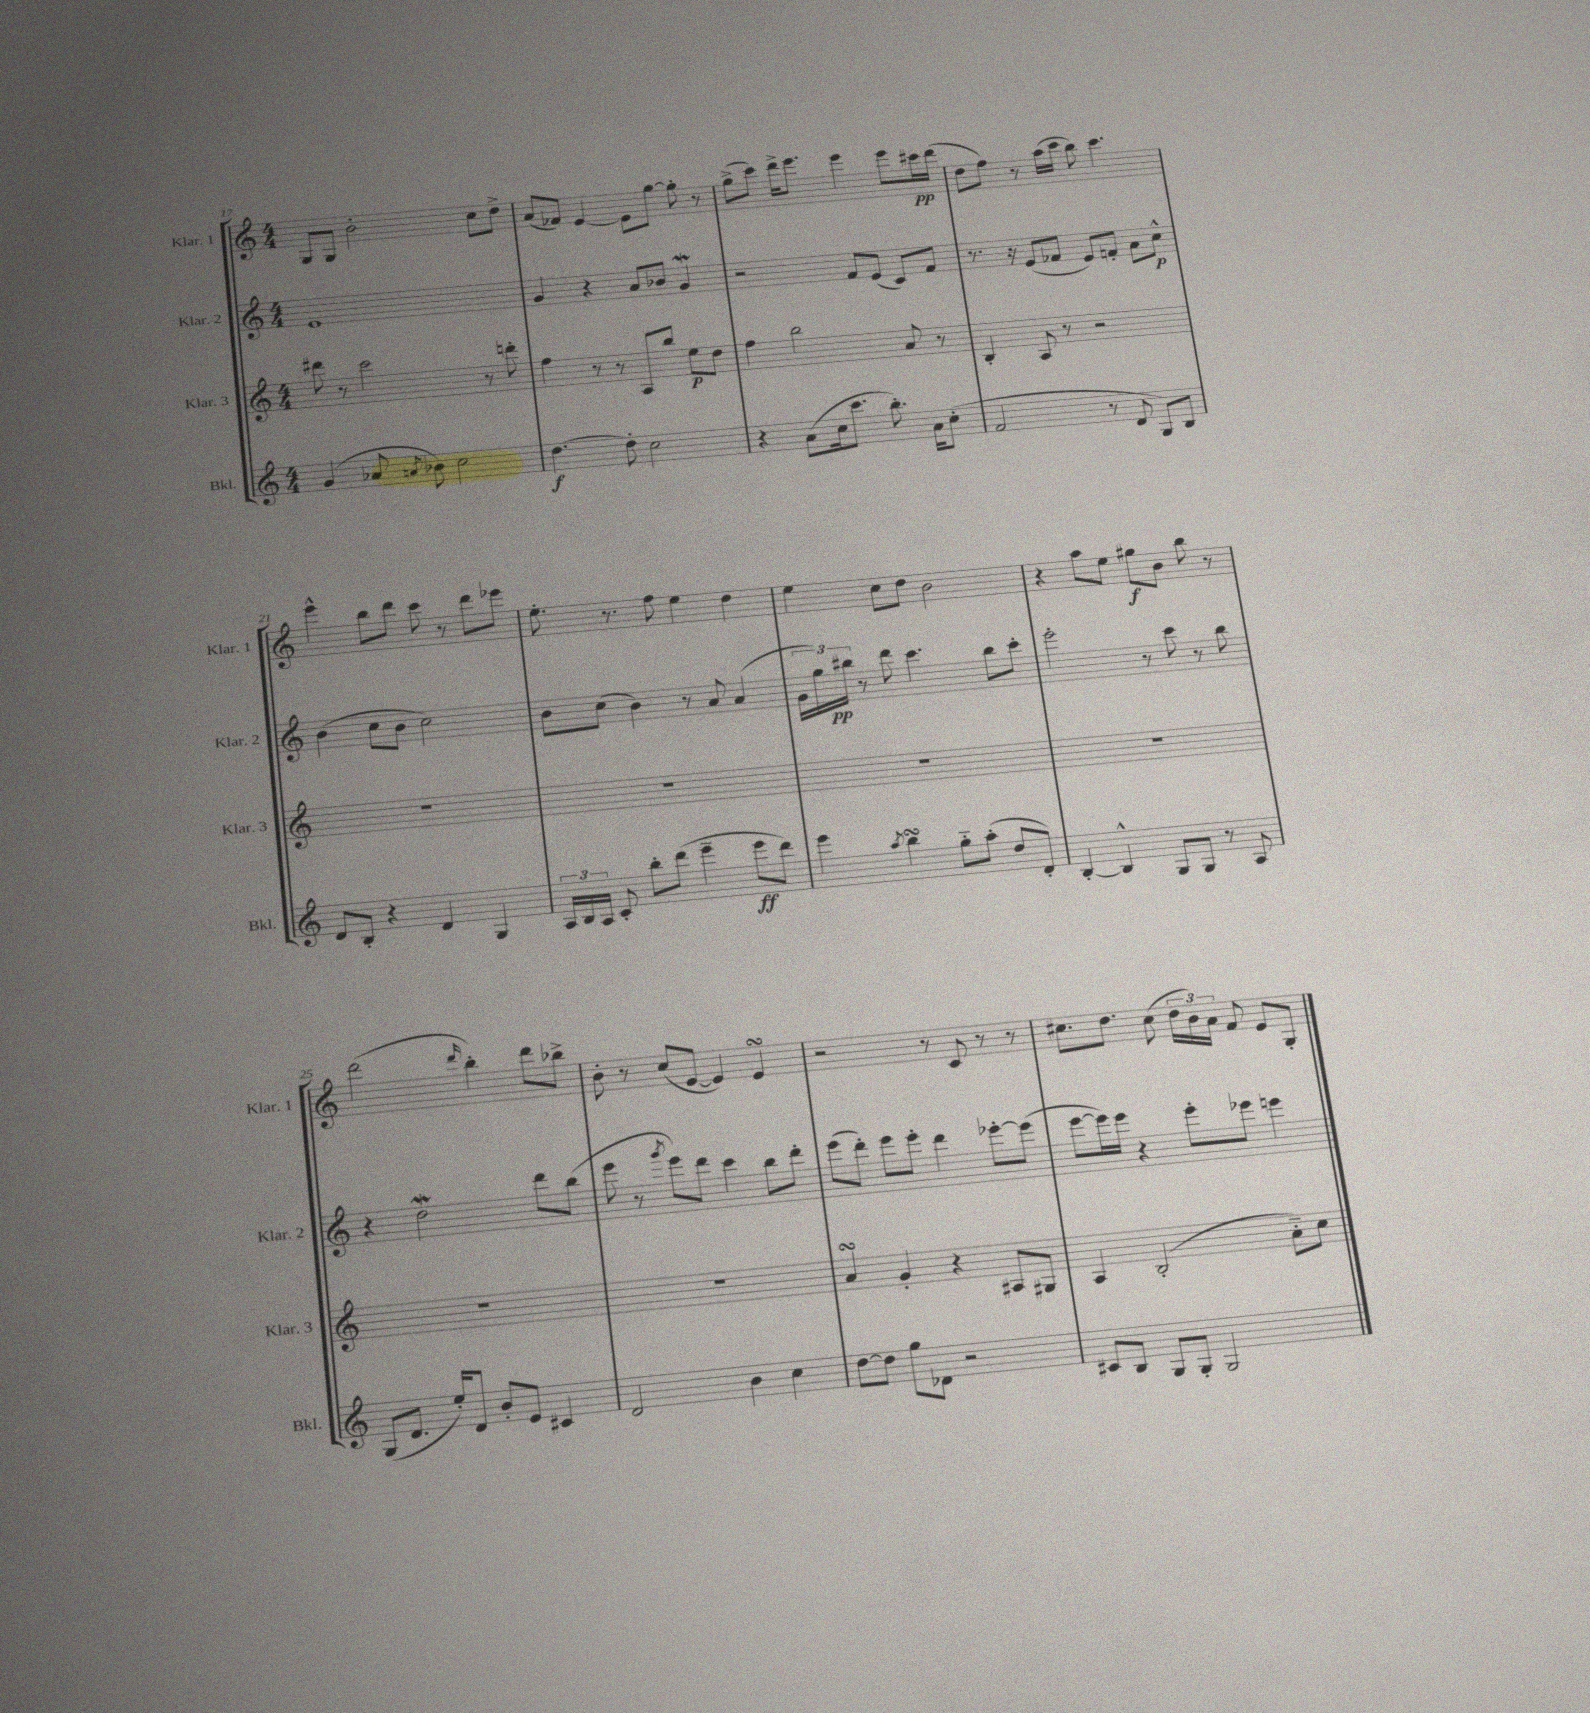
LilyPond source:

<<
\new StaffGroup <<
\new Staff = "s0" \with { instrumentName = "Klar. 1" shortInstrumentName = "Klar. 1" } {
    \clef treble \key c \major \numericTimeSignature \time 4/4
    \autoBeamOff g8[ g8] b'2-. c''8[ d''8]-> |
    a'8[( fes'8]) e'4~ e'8[ g''8]~ g''8-. r8 |
    g''8[->( c'''8]) d'''16[-> e'''8.] e'''4 e'''8[ cis'''16\pp d'''16]( |
    d''8[ f''8]) r8 a''16[( c'''16] b''8) c'''4. |
    e'''4-^ b''8[ d'''8] c'''8 r8 d'''8[ ees'''8] |
    e''8.-. r8. f''8 e''4 d''4 |
    e''4 c''8[ d''8] b'2 |
    r4 a''8[ e''8] gis''8[\f b'8] b''8 r8 |
    d'''2( \grace { d'''16 } b''4-.) d'''8[ bes''8]-> |
    b'8-. r8 c''8[( e'8]~ e'4) e'4\turn |
    r2 r8 c'8 r8 r8 |
    cis''8.[ d''8.] cis''8( \tuplet 3/2 { d''16[ b'16) a'16] } f'8 e'8[ g8]-. \bar "|." |
}
\new Staff = "s1" \with { instrumentName = "Klar. 2" shortInstrumentName = "Klar. 2" } {
    \clef treble \key c \major \numericTimeSignature \time 4/4
    \autoBeamOff e'1 |
    g'4 r4 a'8[ bes'8] g'4\mordent |
    r2 f'8[ e'8]( c'8[) f'8] |
    r8. r16 e'8[( fes'8] e'8[) f'8]-. a'8[ c''8]-^\p |
    b'4( c''8[ b'8] c''2) |
    b'8[ c''8]( b'4) r8 a'8 a'4( |
    \tuplet 3/2 { g'16[ g''16) bis''16]\pp } r8 d'''8 c'''4. bis''8[ c'''8]-. |
    e'''2-. r8 c'''8 r8 b''8 |
    r4 d''2\mordent d'''8[ b''8]( |
    e'''8 r8 \acciaccatura { g'''8 } e'''8[) d'''8] c'''4 b''8[ d'''8]-. |
    e'''8[( d'''8]-.) e'''8[ e'''8]-. d'''4 ees'''8[~-. ees'''8]( |
    e'''8[~ e'''16) e'''16] r4 e'''8[-. ees'''8] e'''4 \bar "|." |
}
\new Staff = "s2" \with { instrumentName = "Klar. 3" shortInstrumentName = "Klar. 3" } {
    \clef treble \key c \major \numericTimeSignature \time 4/4
    \autoBeamOff dis'''8 r8 c'''2 r8 d'''8-. |
    f''4 r8 r8 a8[ b''8] e''8[\p d''8] |
    f''4 b''2 a'8 r8 |
    b4-. a8 r8 r2 |
    R1 |
    R1 |
    R1 |
    R1 |
    R1 |
    R1 |
    a'4\turn g'4-. r4 ais8[ gis8] |
    a4 b2-.( a'8[-_) c''8] \bar "|." |
}
\new Staff = "s3" \with { instrumentName = "Bkl." shortInstrumentName = "Bkl." } {
    \clef treble \key c \major \numericTimeSignature \time 4/4
    \autoBeamOff g'4( aes'8 \acciaccatura { a'8 } bes'8) c''2 |
    d''4.~\f d''8-. c''2 |
    r4 a'8[( c''16 c'''8.] b''8.-.) a'16[ c''8]-.( |
    f'2 r8 d'8 g8[) b8] |
    d'8[ b8]-. r4 d'4 g4 |
    \tuplet 3/2 { a16[ b16 a16] } c'8-. b''8[-. d'''8]( e'''4-- e'''8[\ff d'''8]) |
    e'''4 \acciaccatura { a''8 } b''4\turn g''8[-_ a''8]-.( d''8[ d'8]-.) |
    b4~-. b4-^ g8[ g8] r8 a8 |
    g8[( d'8.] e''16[-.) d'8] b'8[-. e'8] cis'4 |
    d'2 b'4 c''4 |
    d''8[~ d''8] g''8[ des'8] r2 |
    cis'8[ b8] g8[ g8]-. g2 \bar "|." |
}
>>
>>
\layout { \context { \Score currentBarNumber = #17 } }
